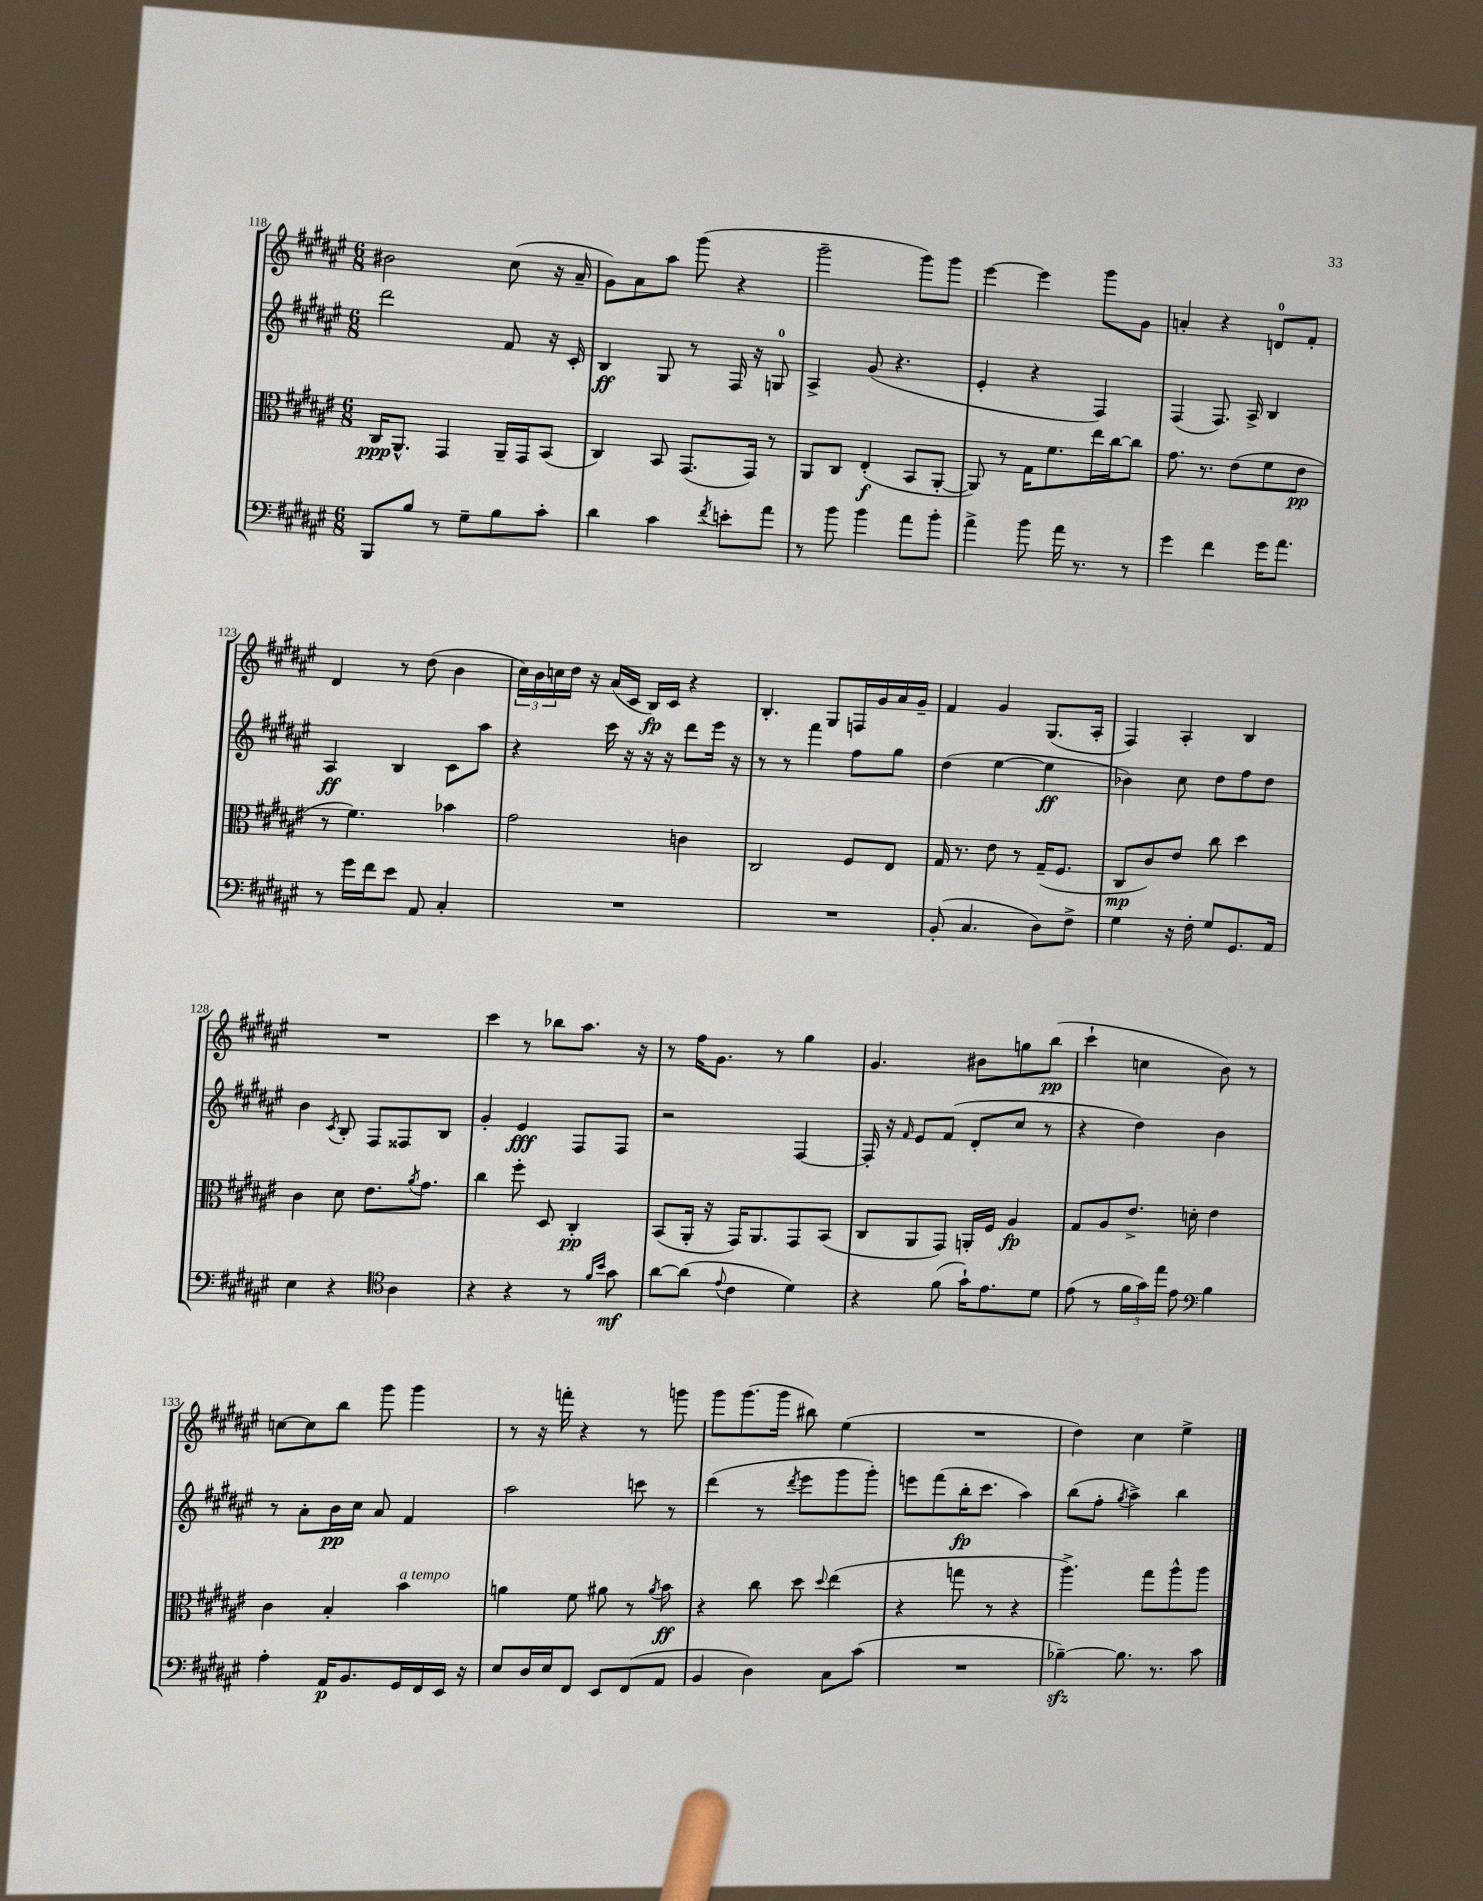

**kern	**dynam	**kern	**dynam	**kern	**dynam	**kern	**dynam
*part4	*part4	*part3	*part3	*part2	*part2	*part1	*part1
*staff4	*staff4	*staff3	*staff3	*staff2	*staff2	*staff1	*staff1
*clefF4	*	*clefC3	*	*clefG2	*	*clefG2	*
*k[f#c#g#d#a#e#]	*	*k[f#c#g#d#a#e#]	*	*k[f#c#g#d#a#e#]	*	*k[f#c#g#d#a#e#]	*
*M6/8	*	*M6/8	*	*M6/8	*	*M6/8	*
=118	=118	=118	=118	=118	=118	=118	=118
8BBB/L	.	16C#/KL	ppp	2ddd#\	.	2b#X\	.
.	.	8.AA#^^/J	.	.	.	.	.
8B/J	.	.	.	.	.	.	.
8r	.	4GG#/	.	.	.	.	.
8G#~\L	.	.	.	.	.	.	.
8B\	.	16AA#~/LL	.	8f#/	.	(8cc#\	.
.	.	16GG#/J	.	.	.	.	.
8c#'\J	.	(8BB/J	.	16r	.	16r	.
.	.	.	.	16c#'/	.	16a#~/	.
=119	=119	=119	=119	=119	=119	=119	=119
4d#\	.	4C#/)	.	4B/	ff	8g#\L)	.
.	.	.	.	.	.	8a#\	.
4c#\	.	8BB/	.	8G#/	.	8aa#\J	.
.	.	(8.GG#/L	.	8r	.	(8ggg#\	.
8qf#/	.	.	.	.	.	.	.
8en'\L	.	.	.	16F#/	.	4r	.
.	.	16GG#/Jk)	.	16r	.	.	.
8a#\J	.	8r	.	8Gn/	.	.	.
=120	=120	=120	=120	=120	=120	=120	=120
8r	.	8AA#/L	.	4A#^/	.	2ggg#~\	.
8b\	.	8C#/J	.	.	.	.	.
4b\	.	(4E#'/	f	(8g#/	.	.	.
.	.	.	.	4.r	.	.	.
8a#\L	.	8BB/L	.	.	.	8ggg#\L)	.
8b'\J	.	[8AA#'/J	.	.	.	8ggg#\J	.
=121	=121	=121	=121	=121	=121	=121	=121
4a#^\	.	8AA#/])	.	4e#'/	.	[4eee#\	.
.	.	8r	.	.	.	.	.
8b\	.	16G#\KL	.	4r	.	4eee#\]	.
.	.	8.f#\	.	.	.	.	.
16a#\	.	.	.	.	.	.	.
8.r	.	.	.	.	.	.	.
.	.	16ee#\L	.	4F#/)	.	8ggg#\L	.
.	.	[16cc#\J	.	.	.	.	.
8r	.	8cc#\J]	.	.	.	8g#\J	.
=122	=122	=122	=122	=122	=122	=122	=122
4g#\	.	8.g#\	.	(4F#/	.	4an'/	.
.	.	8.r	.	.	.	.	.
4f#\	.	.	.	8.F#/)	.	4r	.
.	.	(8e#\L	.	.	.	.	.
.	.	.	.	16A#^/	.	.	.
16g#\KL	.	8f#\	.	4B/	.	8dn/L	.
8.a#\J	.	.	.	.	.	.	.
.	.	8e#\J	pp	.	.	8f#'/J	.
!!LO:LB:g=z
=123	=123	=123	=123	=123	=123	=123	=123
8r	.	8r	.	4A#/	ff	4d#/	.
16g#\LL	.	4.f#\)	.	.	.	.	.
16f#\J	.	.	.	.	.	.	.
8e#\J	.	.	.	4B/	.	8r	.
8AA#/	.	.	.	.	.	(8dd#\	.
4C#'/	.	4b-X\	.	8c#\L	.	4b\	.
.	.	.	.	8aa#\J	.	.	.
=124	=124	=124	=124	=124	=124	=124	=124
2.r	.	2g#\	.	4r	.	24cc#\LL)	.
.	.	.	.	.	.	24b\	.
.	.	.	.	.	.	24ccn\	.
.	.	.	.	.	.	16dd#\JJ	.
.	.	.	.	.	.	16r	.
.	.	.	.	16ccc#\	.	(16a#/LL	.
.	.	.	.	16r	.	16c#/JJ	.
.	.	.	.	16r	.	16B/LL)	fp
.	.	.	.	16r	.	16c#/JJ	.
.	.	4cn\	.	8ddd#\L	.	4r	.
.	.	.	.	16eee#\Jk	.	.	.
.	.	.	.	16r	.	.	.
=125	=125	=125	=125	=125	=125	=125	=125
2.r	.	2C#/	.	8r	.	4.B'/	.
.	.	.	.	8r	.	.	.
.	.	.	.	4fff#\	.	.	.
.	.	.	.	.	.	8G#/L	.
.	.	8F#/L	.	8ff#\L	.	16Fn/L	.
.	.	.	.	.	.	16g#/	.
.	.	8E#/J	.	8gg#\J	.	16a#/	.
.	.	.	.	.	.	16g#~/JJ	.
=126	=126	=126	=126	=126	=126	=126	=126
(8BB'/	.	16G#/	.	(4dd#\	.	4f#/	.
.	.	8.r	.	.	.	.	.
4.C#/	.	.	.	.	.	.	.
.	.	8e#\	.	[4ee#\	.	4g#/	.
.	.	8r	.	.	.	.	.
8D#\L)	.	(16G#~/KL	.	4ee#\]	ff	(8.G#/L	.
.	.	8.F#/J	.	.	.	.	.
8F#^\J	.	.	.	.	.	.	.
.	.	.	.	.	.	16A#'/Jk	.
=127	=127	=127	=127	=127	=127	=127	=127
4G#\	.	8C#/L	mp	4b-X\)	.	4F#/)	.
.	.	8c#/)	.	.	.	.	.
16r	.	8e#/J	.	8cc#\	.	4A#'/	.
16F#'\	.	.	.	.	.	.	.
8G#/L	.	8cc#\	.	8dd#\L	.	.	.
8.GG#/	.	4dd#\	.	8ff#\	.	4B/	.
.	.	.	.	8dd#\J	.	.	.
16AA#/Jk	.	.	.	.	.	.	.
!!LO:LB:g=z
=128	=128	=128	=128	=128	=128	=128	=128
4E#\	.	4c#\	.	4b\	.	2.r	.
.	.	.	.	8qc#/	.	.	.
4r	.	8d#\	.	8B'/	.	.	.
.	.	8.e#\L	.	8F#/L	.	.	.
*clefC4	*	*	*	*	*	*	*
4A#\	.	.	.	8F##X/	.	.	.
.	.	8qa#/	.	.	.	.	.
.	.	8.g#\J	.	.	.	.	.
.	.	.	.	8B/J	.	.	.
=129	=129	=129	=129	=129	=129	=129	=129
4r	.	4cc#\	.	4g#'/	.	4ccc#\	.
4r	.	8ff#'\	.	4e#/	fff	8r	.
.	.	8D#/	.	.	.	8bb-X\L	.
8r	.	4C#'/	pp	8F#/L	.	8.aa#\J	.
16qqf#/LL	.	.	.	.	.	.	.
16qqb/JJ	.	.	.	.	.	.	.
8g#\	mf	.	.	8F#/J	.	.	.
.	.	.	.	.	.	16r	.
=130	=130	=130	=130	=130	=130	=130	=130
[8a#\L	.	(8BB/L	.	2r	.	8r	.
(8a#\J]	.	16AA#'/Jk	.	.	.	16ff#\KL	.
.	.	16r	.	.	.	8.g#\J	.
8qqe#/	.	.	.	.	.	.	.
4c#\	.	16GG#/KL)	.	.	.	.	.
.	.	8.AA#/	.	.	.	.	.
.	.	.	.	.	.	8r	.
4d#\)	.	8GG#/	.	[4F#/	.	4gg#\	.
.	.	(8BB/J	.	.	.	.	.
=131	=131	=131	=131	=131	=131	=131	=131
4r	.	8C#/L	.	16F#'/]	.	4.g#/	.
.	.	.	.	16r	.	.	.
.	.	.	.	16qqf#/	.	.	.
.	.	8AA#/	.	8e#/L	.	.	.
(8f#\	.	8GG#/J)	.	(8f#/J	.	.	.
16g#`\KL)	.	16AAn'/LL	.	8d#'/L	.	8b#X\L	.
8.e#\	.	16F#/JJ	.	.	.	.	.
.	.	4A#/	fp	8cc#/J	.	8ggn\	.
8d#\J	.	.	.	8r	.	(8bb\J	pp
=132	=132	=132	=132	=132	=132	=132	=132
(8e#\	.	8G#/L	.	4r	.	4ccc#`\	.
8r	.	8A#/	.	.	.	.	.
24f#\LL	.	8.e#^/J	.	4dd#\)	.	4ccn\	.
24g#\)	.	.	.	.	.	.	.
24ee#\JJ	.	.	.	.	.	.	.
8e#\	.	.	.	.	.	.	.
.	.	16dn'\	.	.	.	.	.
*clefF4	*	*	*	*	*	*	*
4B\	.	4e#\	.	4b\	.	8b\)	.
.	.	.	.	.	.	8r	.
!!LO:LB:g=z
=133	=133	=133	=133	=133	=133	=133	=133
4A#'\	.	4c#\	.	8r	.	[8ccn\L	.
.	.	.	.	8a#'\L	.	8cc\]	.
16AA#/KL	p	4B'/	.	16b\L	pp	8bb\J	.
8.BB/	.	.	.	16cc#\JJ	.	.	.
.	.	.	.	8a#/	.	8ggg#\	.
!	!	!LO:TX:a:i:t=a tempo	!	!	!	!	!
16GG#/L	.	4b\	.	4f#/	.	4ggg#\	.
16FF#/	.	.	.	.	.	.	.
16EE#/JJ	.	.	.	.	.	.	.
16r	.	.	.	.	.	.	.
=134	=134	=134	=134	=134	=134	=134	=134
8E#/L	.	4an\	.	2aa#\	.	8r	.
16D#/L	.	.	.	.	.	16r	.
16E#/J	.	.	.	.	.	16fffn'\	.
8FF#/J	.	8f#\	.	.	.	4r	.
8EE#/L	.	8a#X\	.	.	.	.	.
(8FF#/	.	8r	.	8cccn\	.	8r	.
.	.	8qa#/	.	.	.	.	.
8AA#/J	.	8b\	ff	8r	.	8gggn\	.
=135	=135	=135	=135	=135	=135	=135	=135
4BB/	.	4r	.	(4ddd#\	.	8ggg#\L	.
.	.	.	.	.	.	(8.ggg#\	.
4D#\)	.	8cc#\	.	8r	.	.	.
.	.	.	.	.	.	16ggg#\Jk	.
.	.	.	.	8qddd#/	.	.	.
.	.	8dd#\	.	8eee#\L	.	8bb#X\)	.
.	.	8qqdd#/	.	.	.	.	.
8C#\L	.	(4ee#\	.	8ggg#\	.	(4ee#\	.
(8c#\J	.	.	.	8ggg#'\J)	.	.	.
=136	=136	=136	=136	=136	=136	=136	=136
2.r	.	4r	.	8eeen\L	.	2.r	.
.	.	.	.	(8fff#\	.	.	.
.	.	8ggn\	.	16bb'\K	fp	.	.
.	.	.	.	8.ccc#\J	.	.	.
.	.	8r	.	.	.	.	.
.	.	4r	.	4aa#\)	.	.	.
=137	=137	=137	=137	=137	=137	=137	=137
[4B-Xzz~\)	.	4.aa#^\)	.	(8bb\L	.	4dd#\)	.
.	.	.	.	8ff#'\J	.	.	.
.	.	.	.	8qgg#/	.	.	.
8.B-\]	.	.	.	4aa#^\)	.	4cc#\	.
.	.	8gg#\L	.	.	.	.	.
8.r	.	.	.	.	.	.	.
.	.	8aa#^^\	.	4bb\	.	4ee#^\	.
8c#\	.	8aa#\J	.	.	.	.	.
==	==	==	==	==	==	==	==
*-	*-	*-	*-	*-	*-	*-	*-
